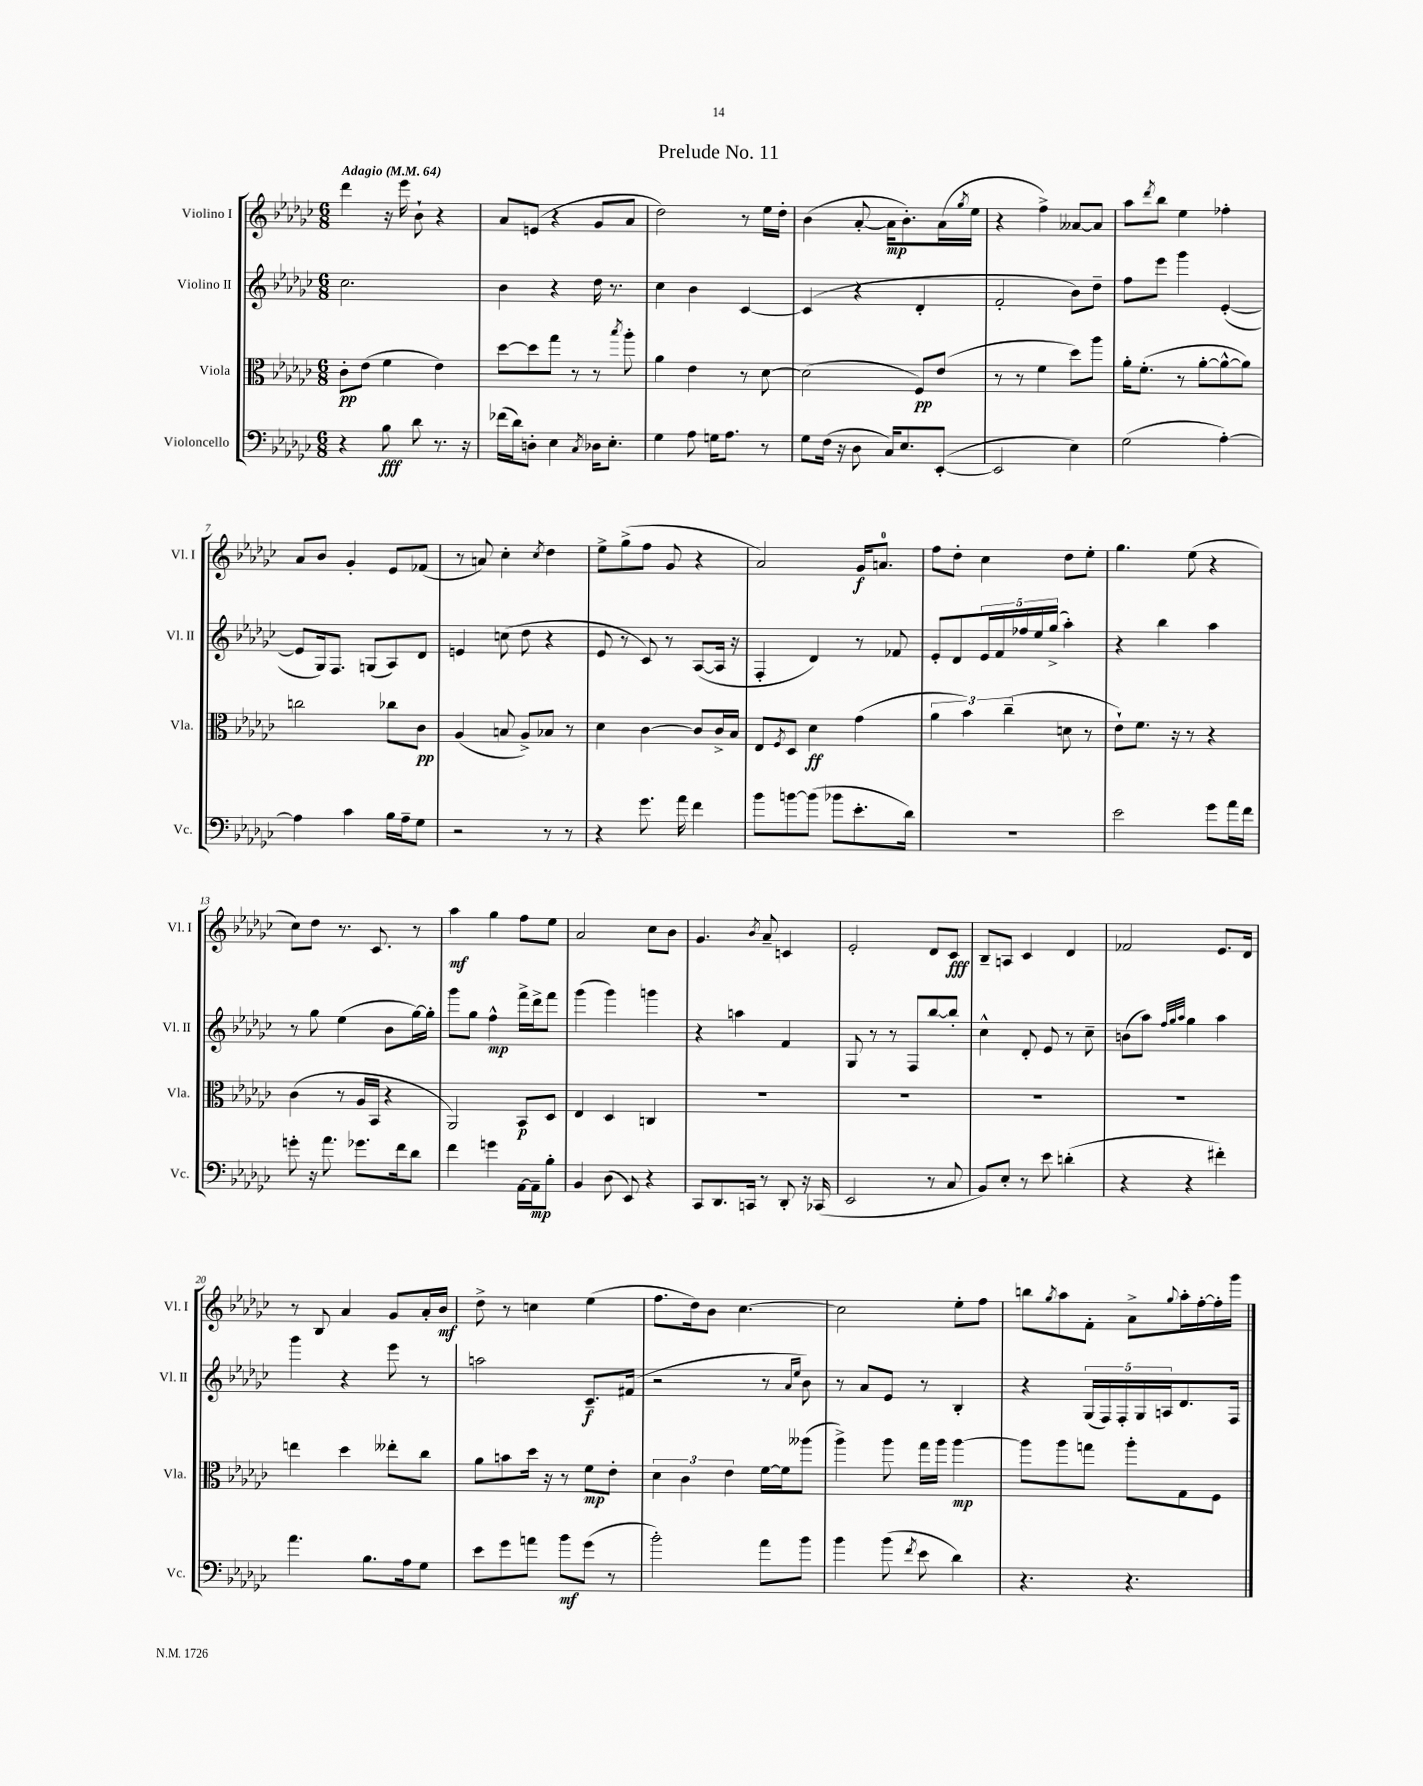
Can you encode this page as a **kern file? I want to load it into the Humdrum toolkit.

**kern	**kern	**kern	**kern
*staff4	*staff3	*staff2	*staff1
*clefF4	*clefC3	*clefG2	*clefG2
*k[b-e-a-d-g-c-]	*k[b-e-a-d-g-c-]	*k[b-e-a-d-g-c-]	*k[b-e-a-d-g-c-]
*M6/8	*M6/8	*M6/8	*M6/8
*MM64	*MM64	*MM64	*MM64
4r	8c-'\L	2.cc-\	4ddd-\
.	(8e-\J	.	.
8B-\	4f\	.	16r
.	.	.	16eee-\
8d-\	.	.	8b-`\
8.r	4e-\)	.	4r
16r	.	.	.
=	=	=	=
(16f-\LL	[8dd-\L	4b-\	8a-/L
16d-\J)	.	.	.
8D'\J	8dd-\]	.	(8e/J
4E-\	8gg-\J	4r	4r
.	8r	.	.
8qC-/	.	.	.
16D-\LK	8r	16dd-\	8g-/L
8.E-'\J	.	8.r	.
.	8qbb-/	.	.
.	8aa-'\	.	8a-/J
=	=	=	=
4G-\	4a-\	4cc-\	2dd-\)
8A-\	4e-\	4b-\	.
16G\LK	.	.	.
8.A-\J	.	.	.
.	8r	[4c-/	8r
8r	[8d-\	.	16ee-\LL
.	.	.	16dd-'\JJ
=	=	=	=
8G-\L	(2d-\]	(4c-/]	(4b-\
(16F\Jk	.	.	.
16r	.	.	.
8D-\	.	4r	[8a-'/
16C-/LK)	.	.	16a-\]LK
8.E-/	.	.	8.b-'\)
.	8F/L)	4d-'/	.
([8EE-'/J	(8e-/J	.	(16a-\L
.	.	.	8qgg-/
.	.	.	16ee-\JJ
=	=	=	=
2EE-/]	8r	2f'/	4r
.	8r	.	.
.	4f\	.	4ff^\)
4E-\)	8dd-\L)	8b-\L)	[8a--/L
.	8aa-\J	8dd-~\J	8a--/]J
=	=	=	=
(2G-\	16a-'\LK	8ff\L	8aa-\L
.	(8.f'\J	.	.
.	.	.	8qddd-/
.	.	8eee-\J	8bb-\J
.	8r	4ggg-\	4ee-\
.	[8a-'\L	.	.
[4A-'\)	8a-^^\_	([4e-'/	4ff-'\
.	8a-\]J)	.	.
=	=	=	=
4A-\]	2cc\	8e-/]L	8a-/L
.	.	16G-/k)	8b-/J
.	.	8.F/J	.
4c-\	.	.	4g-'/
.	.	(8G/L	.
16B-\LL	8cc-\L	8A-/)	8e-/L
16A-~\J	.	.	.
8G-\J	8c-\J	8d-/J	(8f-/J
=	=	=	=
2r	(4A-/	4e/	8r
.	.	.	8a/)
.	8B/	(8cc\	4cc-'\
.	8A-^/L)	8dd-\	.
.	.	.	8qcc-/
8r	8B-/J	4r	4dd-\
8r	8r	.	.
=	=	=	=
4r	4d-\	8e-/	8ee-^\L
.	.	8r	(8gg-^\
8.g-\	[4c-\	8c-/)	8ff\J
.	.	8r	8g-/
16a-\	.	.	.
4f\	8c-/]L	([8A-/L	4r
.	16c-^/L	16A-/]Jk	.
.	16B-/JJ	16r	.
=	=	=	=
8b-\L	8E-/L	4F'/	2a-/)
.	8qF/	.	.
[8b\	8D-/J	.	.
(8b\]J	4d-\	4d-/)	.
8b-\L	.	.	.
8.e-'\	(4g-\	8r	16g-/LK
.	.	.	8.a/J
.	.	8f-/	.
16d-\Jk)	.	.	.
=	=	=	=
2.r	6a-\	8e-'/L	8ff\L
.	.	8d-/	8dd-'\J
.	6b-\)	.	.
.	.	20e-/L	4cc-\
.	.	20f/	.
.	(6cc-~\	.	.
.	.	20ff-/	.
.	.	20ee-/	.
.	.	(20gg-^/JJ	.
.	8d\	4aa-'\)	8dd-\L
.	8r	.	8ee-'\J
=	=	=	=
2e-\	8e-`\L)	4r	4.gg-\
.	8.f\J	.	.
.	.	4bb-\	.
.	16r	.	.
.	8r	.	(8ee-\
8g-\L	4r	4aa-\	4r
16a-\L	.	.	.
16f\JJ	.	.	.
=	=	=	=
8g'\	(4c-\	8r	8cc-\L)
16r	.	8gg-\	8dd-\J
8.a-\	.	.	.
.	8r	(4ee-\	8.r
8.g-\L	16A-/LL	.	.
.	16BB-/JJ	.	8.c-/
.	4r	8b-\L	.
16f\k	.	.	.
8d-\J	.	[16gg-\L)	8r
.	.	16gg-'\]JJ	.
=	=	=	=
4f\	2AA-/)	8ggg-\L	4aa-\
.	.	8gg-\J	.
4g\	.	4ff^^\	4gg-\
[16AA-\LL	8BB-/L	16fff^\LL	8ff\L
16AA-~\]J	.	16ddd-^\J	.
8B-'\J	8D-/J	8fff\J	8ee-\J
=	=	=	=
4BB-/	4E-/	(4ggg-\	2a-/
(8D-\	4D-/	4ggg-\)	.
8EE-/)	.	.	.
4r	4C/	4ggg\	8cc-\L
.	.	.	8b-\J
=	=	=	=
8CC-/L	2.r	4r	4.g-/
8.DD-/	.	.	.
.	.	4aa\	.
16CC/Jk	.	.	.
.	.	.	8qb-/
8r	.	.	8a-~/
8DD-'/	.	4f/	4c/
16r	.	.	.
(16CC-/	.	.	.
=	=	=	=
2EE-/	2.r	8G-/	2e-'/
.	.	8r	.
.	.	8r	.
.	.	8F/L	.
8r	.	[8bb-/	8d-/L
8C-/	.	8bb-'/]J	8c-/J
=	=	=	=
8BB-/L)	2.r	4cc-^^\	8B-~/L
8E-'/J	.	.	8A/J
8r	.	8d-'/	4c-/
8e-\	.	8e-/	.
(4d'\	.	8r	4d-/
.	.	8cc-~\	.
=	=	=	=
4r	2.r	(8b\L	2f-/
.	.	8aa-\J)	.
.	.	32qqff/LLL	.
.	.	32qqgg-/	.
.	.	32qqaa-/JJJ	.
4r	.	4gg-\	.
4f#'\)	.	4aa-\	8.e-/L
.	.	.	16d-/Jk
=	=	=	=
4.a-\	4ee\	4ggg-\	8r
.	.	.	8B-/
.	4dd-\	4r	4a-/
8.B-\L	.	.	.
.	8ee--'\L	8eee-\	8g-/L
16A-\k	.	.	.
8G-\J	8cc-\J	8r	16a-'/L
.	.	.	16b-/JJ
=	=	=	=
8e-\L	8a-\L	2aa\	8dd-^\
8g-\	8b\	.	8r
8a\J	16dd-\Jk	.	4cc\
.	16r	.	.
8b-\L	8r	.	.
(8g-\J	8f\L	8.c-~/L	(4ee-\
8r	8e-'\J	.	.
.	.	(16f#/Jk	.
=	=	=	=
2b-'\)	6d-\	2r	8.ff\L
.	6c-\	.	.
.	.	.	16dd-\k)
.	.	.	8b-\J
.	6e-\	.	.
.	.	.	[4.cc-\
8a-\L	[16f\LL	8r	.
.	16f\]J	.	.
.	.	16qqa-/LL	.
.	.	16qqee-/JJ	.
8b-\J	(8aa--\J	8b-\)	.
=	=	=	=
4b-\	4aa-^\)	8r	2cc-\]
.	.	8a-/L	.
(8b-\	8aa-\	8e-/J	.
8qf/	.	.	.
8e-\	16gg-\LL	8r	.
.	16aa-\JJ	.	.
4d-\)	[4aa-\	4B-'/	8ee-'\L
.	.	.	8ff\J
=	=	=	=
4.r	8aa-\]L	4r	8bb\L
.	.	.	8qgg-/
.	8aa-\	.	8aa-\
.	8gg\J	(20G-/LL	8f'\J
.	.	20F/)	.
.	.	20F'/	.
4.r	8aa-'\L	.	8a-^\L
.	.	20G-/	.
.	.	20A/J	.
.	.	.	8qqgg-/
.	8G-\	8.d-/	16aa-'\L
.	.	.	[16ff'\
.	8F\J	.	16ff'\]
.	.	16F/Jk	16ggg-\JJ
==	==	==	==
*-	*-	*-	*-
